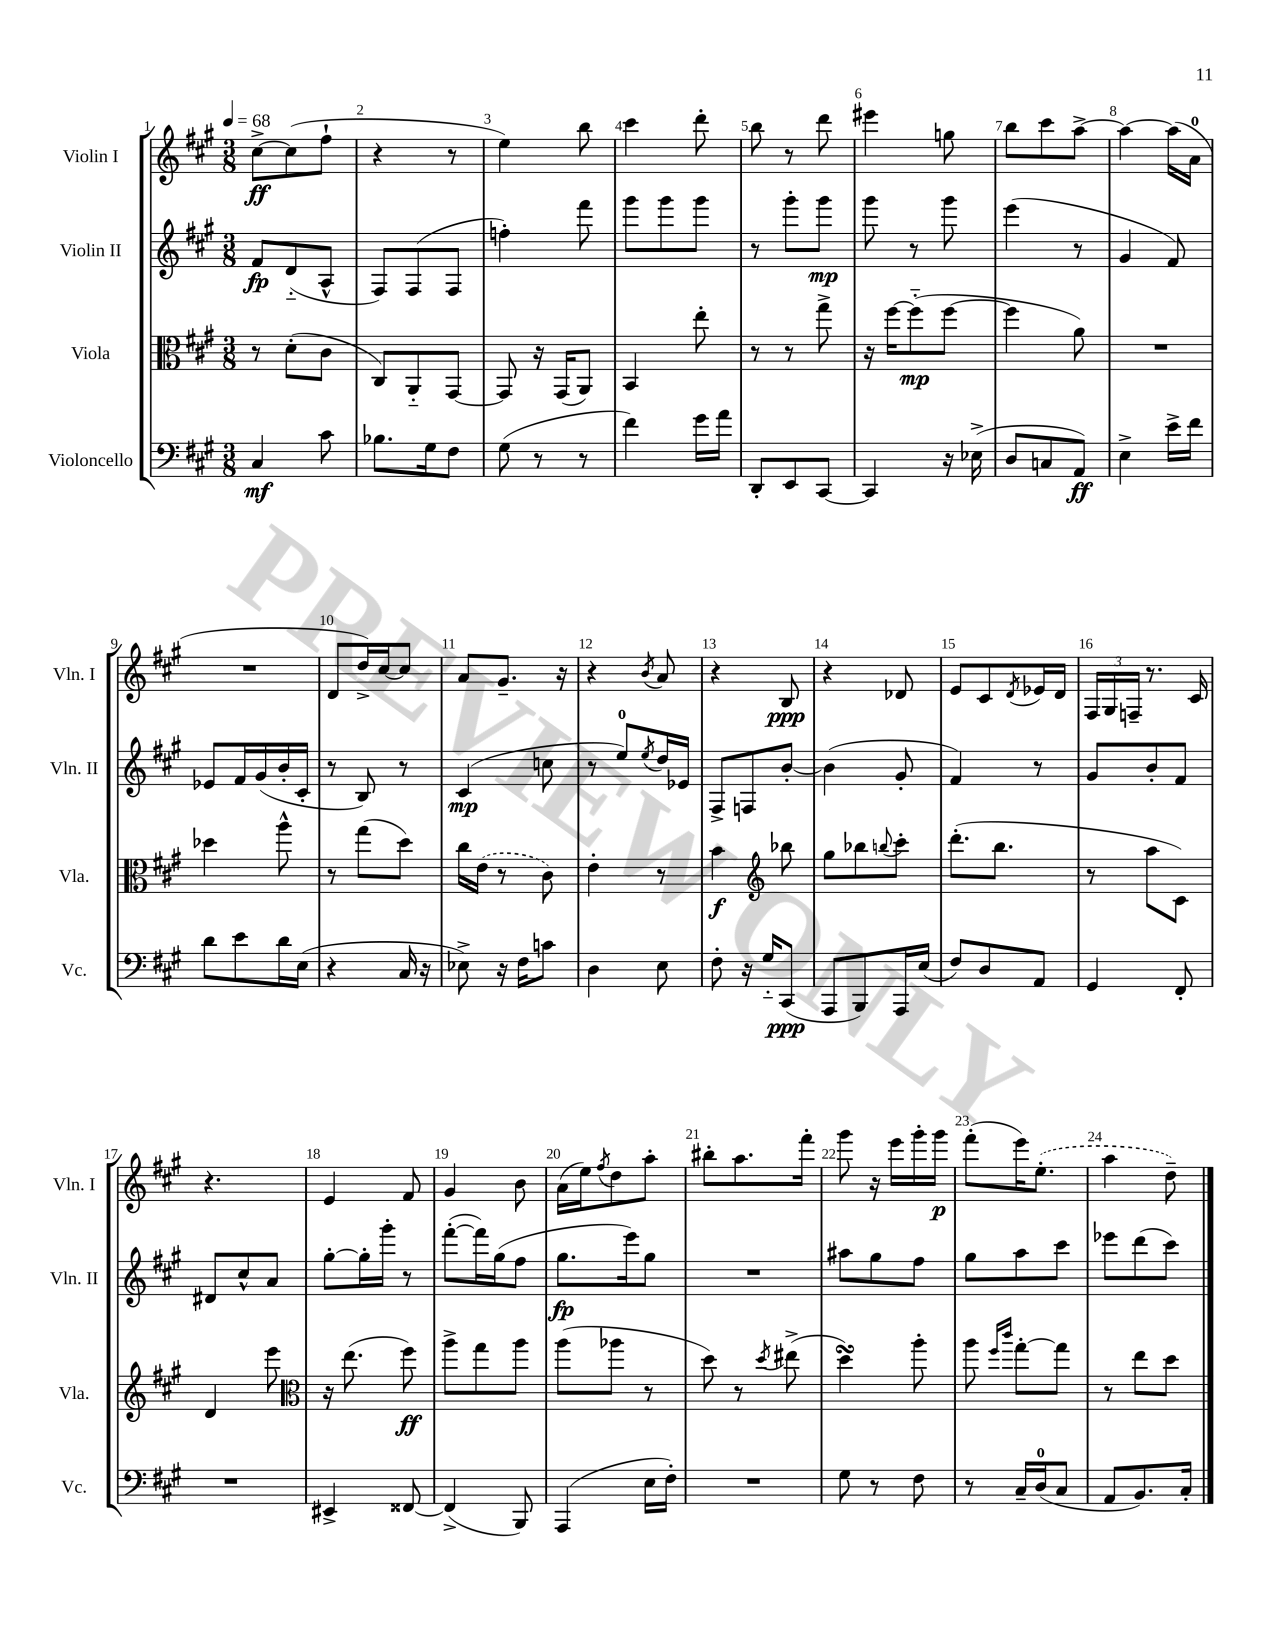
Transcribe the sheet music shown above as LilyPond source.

<<
\new StaffGroup <<
\new Staff = "s0" \with { instrumentName = "Violin I" shortInstrumentName = "Vln. I" } {
    \clef treble \key a \major \numericTimeSignature \time 3/8 \tempo 4 = 68
    cis''8~->\ff cis''8( fis''8-! |
    r4 r8 |
    e''4) b''8 |
    cis'''4 d'''8-. |
    b''8 r8 d'''8 |
    eis'''4 g''8 |
    b''8 cis'''8 a''8~-> |
    a''4~ a''16( a'16-0 |
    R4. |
    d'8 d''16->) cis''16~ cis''8 |
    a'8 gis'8.-- r16 |
    r4 \acciaccatura { b'8 } a'8 |
    r4 b8\ppp |
    r4 des'8 |
    e'8 cis'8 \acciaccatura { d'8 } ees'16 d'16 |
    \tuplet 3/2 { fis16 gis16 f16-- } r8. cis'16 |
    r4. |
    e'4 fis'8 |
    gis'4 b'8 |
    a'16( e''16) \acciaccatura { fis''8 } d''8 a''8-. |
    bis''8-. a''8. fis'''16-. |
    gis'''8 r16 e'''16 gis'''16-. gis'''16\p |
    fis'''8-.( e'''16) \once \slurDashed e''8.-.( |
    a''4 d''8--) \bar "|." |
}
\new Staff = "s1" \with { instrumentName = "Violin II" shortInstrumentName = "Vln. II" } {
    \clef treble \key a \major \numericTimeSignature \time 3/8
    fis'8\fp d'8-_( a8-^ |
    fis8) fis8( fis8 |
    f''4-.) fis'''8 |
    gis'''8 gis'''8 gis'''8 |
    r8 gis'''8-. gis'''8\mp |
    gis'''8 r8 gis'''8 |
    e'''4( r8 |
    gis'4 fis'8) |
    ees'8 fis'16 gis'16( b'16-. cis'16-. |
    r8 b8) r8 |
    cis'4\mp( c''8 |
    r8 e''8-0) \acciaccatura { e''8 } d''16 ees'16 |
    fis8-> f8 b'8~-. |
    b'4( gis'8-. |
    fis'4) r8 |
    gis'8 b'8-. fis'8 |
    dis'8 cis''8-^ a'8 |
    gis''8~-. gis''16-. gis'''16-. r8 |
    fis'''8~-.( fis'''16) gis''16( fis''8 |
    gis''8.\fp e'''16) gis''8 |
    R4. |
    ais''8 gis''8 fis''8 |
    gis''8 a''8 cis'''8 |
    ees'''8 d'''8( cis'''8) \bar "|." |
}
\new Staff = "s2" \with { instrumentName = "Viola" shortInstrumentName = "Vla." } {
    \clef alto \key a \major \numericTimeSignature \time 3/8
    r8 d'8-.( cis'8 |
    cis8) a,8-_ gis,8~ |
    gis,8 r16 gis,16( a,8) |
    b,4 e''8-. |
    r8 r8 gis''8-> |
    r16 fis''16~ fis''8-_\mp( fis''8~ |
    fis''4 a'8) |
    R4. |
    des''4 a''8-^ |
    r8 gis''8( d''8) |
    cis''16 \once \slurDashed e'16( r8 cis'8) |
    e'4-. r8 |
    b'4\f \clef treble bes''8 |
    gis''8 bes''8 \appoggiatura { b''8 } cis'''8-. |
    d'''8.-.( b''8. |
    r8 a''8 cis'8) |
    d'4 e'''8 |
    \clef alto r16 e''8.( fis''8\ff) |
    a''8-> gis''8 a''8 |
    a''8( aes''8 r8 |
    d''8) r8 \acciaccatura { d''8 } eis''8->( |
    d''4\turn) a''8-. |
    a''8 \grace { fis''16 cis'''16 } gis''8~-. gis''8 |
    r8 e''8 d''8 \bar "|." |
}
\new Staff = "s3" \with { instrumentName = "Violoncello" shortInstrumentName = "Vc." } {
    \clef bass \key a \major \numericTimeSignature \time 3/8
    cis4\mf cis'8 |
    bes8. gis16 fis8 |
    gis8( r8 r8 |
    fis'4) gis'16 a'16 |
    d,8-. e,8 cis,8~ |
    cis,4 r16 ees16->( |
    d8 c8 a,8\ff) |
    e4-> e'16-> fis'16 |
    d'8 e'8 d'16 e16( |
    r4 cis16 r16 |
    ees8->) r16 fis16 c'8 |
    d4 e8 |
    fis8-. r16 gis16-_ cis,8\ppp( |
    a,,8 b,,8) a,,16 e16( |
    fis8) d8 a,8 |
    gis,4 fis,8-. |
    R4. |
    eis,4-> fisis,8~ |
    fisis,4->( b,,8) |
    a,,4( e16 fis16-.) |
    R4. |
    gis8 r8 fis8 |
    r8 cis16-- d16-0( cis8 |
    a,8 b,8.) cis16-. \bar "|." |
}
>>
>>
\layout { \context { \Score \override BarNumber.break-visibility = ##(#f #t #t) barNumberVisibility = #all-bar-numbers-visible } }
